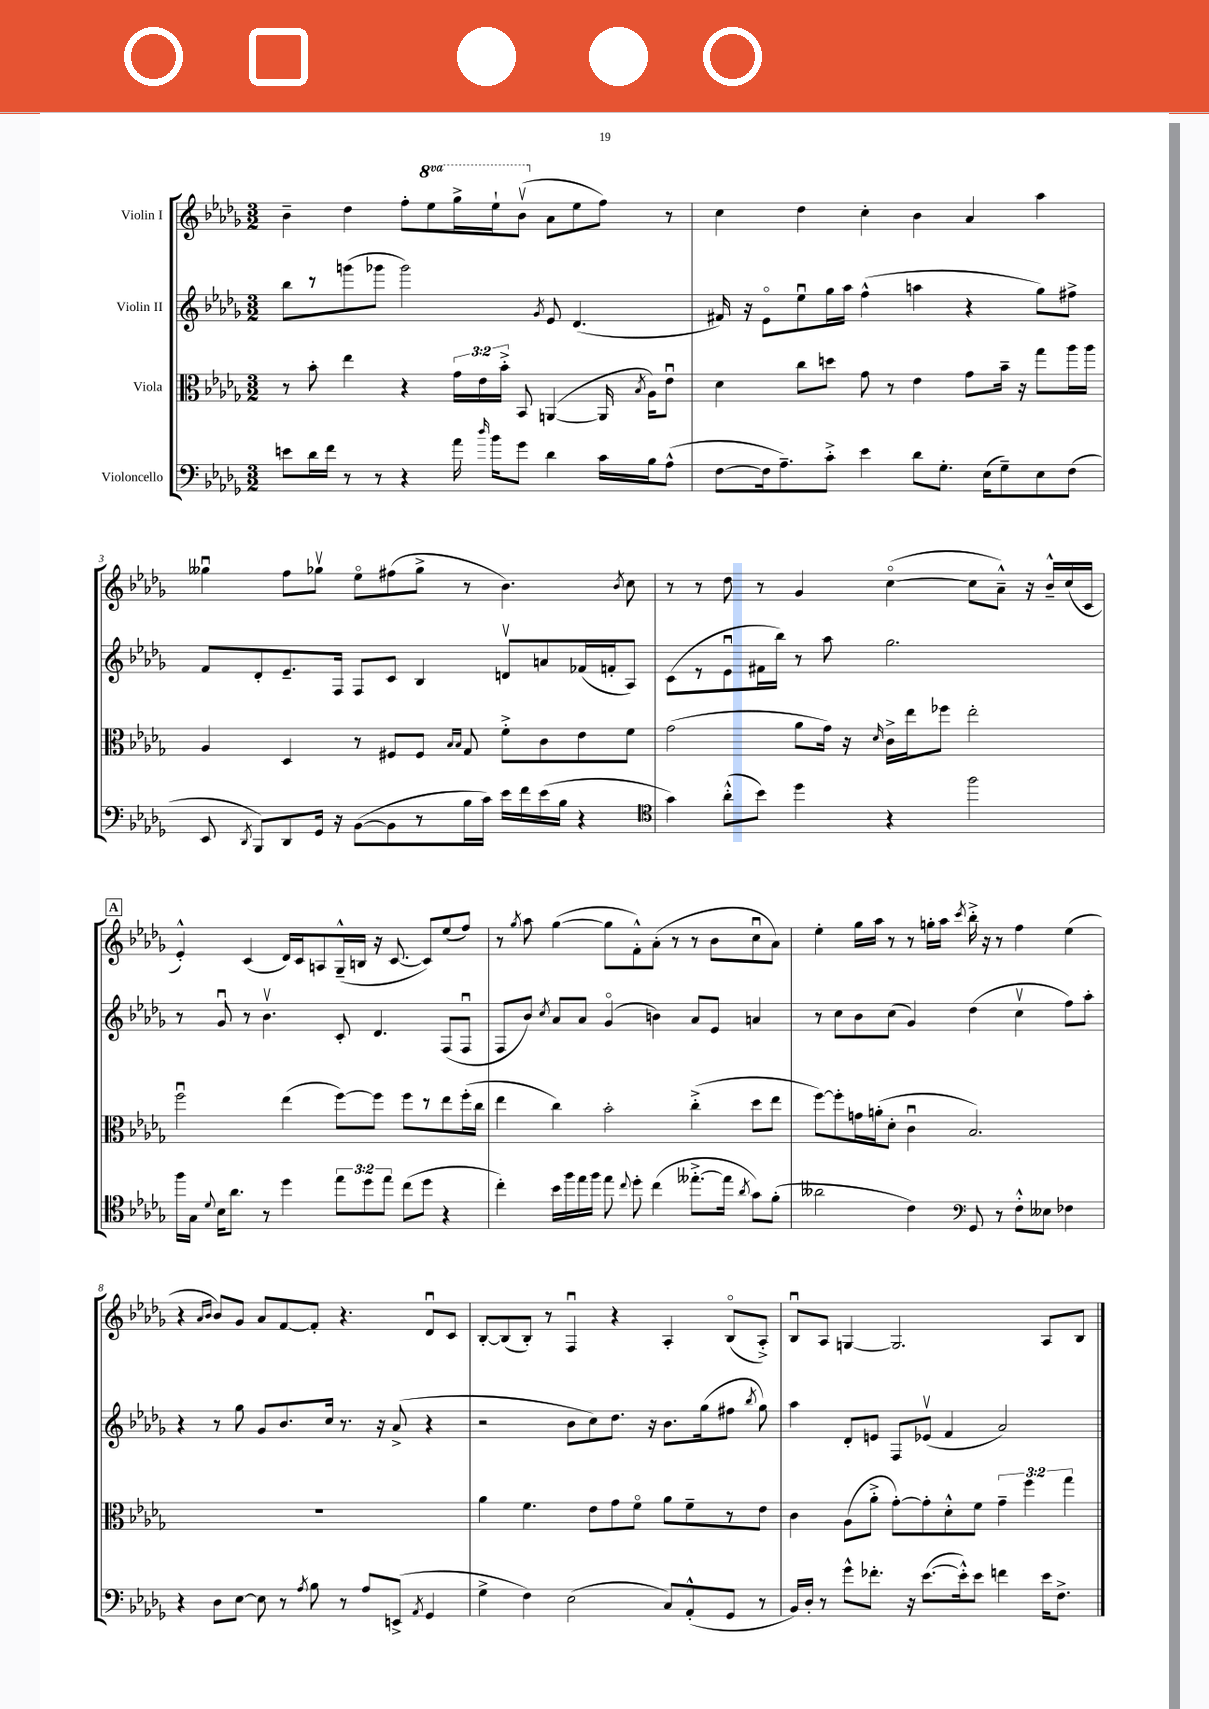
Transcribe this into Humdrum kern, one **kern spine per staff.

**kern	**kern	**kern	**kern
*staff4	*staff3	*staff2	*staff1
*clefF4	*clefC3	*clefG2	*clefG2
*k[b-e-a-d-g-]	*k[b-e-a-d-g-]	*k[b-e-a-d-g-]	*k[b-e-a-d-g-]
*M3/2	*M3/2	*M3/2	*M3/2
8e	8r	8bb-	4b-~
16d-	8b-'	8r	.
16f	.	.	.
8r	4ee-	(8ggg	4dd-
8r	.	8ggg-	.
4r	4r	2ggg-)	8ff'
.	.	.	8eee-
16a-	24g-	.	16ggg-^
.	24e-	.	.
16qqdd-	.	.	.
16b-	.	.	16eee-`
.	24b-'^	.	.
8g-	8BB-	.	(8bb-v
.	.	8qg-	.
4d-	([4AA	8e-	8a-
.	.	(4.d-	8ee-
16c	16AA]	.	8ff)
.	8qB-	.	.
16B-	16A-)	.	.
(8A-^^	8e-u	.	8r
=	=	=	=
[8F	4d-	16f#)	4cc
.	.	16r	.
16F]	.	8e-o	.
8.A-~)	.	.	.
.	8cc	8ee-u	4dd-
8c'^	8dd	16gg-	.
.	.	16aa-	.
4e-	8g-	(4ff^^	4cc'
.	8r	.	.
8d-	4e-	4aa	4b-
8.G-'	.	.	.
.	8g-	4r	4a-
(16E-	.	.	.
8G-~)	16b-~	.	.
.	16r	.	.
8E-	8gg-	8gg-)	4aa-
(8F	16aa-	8ff#^	.
.	16aa-	.	.
=	=	=	=
8EE-	4A-	8f	4gg--u
8qDD-	.	.	.
8BBB-)	.	8d-'	.
8DD-	4D-	8.e-~	8ff
16GG-	.	.	8gg-v
16r	.	16F	.
([8BB-	8r	8F	8ee-o
8BB-]	8F#	8c	(8ff#
8r	8F#	4B-	8gg-^
.	16qqB-	.	.
.	16qqB-	.	.
16B-	8G-	.	8r
16c)	.	.	.
16e-	8f'^	8dv	4.b-)
16f	.	.	.
(16e-	8c	8a	.
16B-	.	.	.
4r	8e-	(16f-	.
.	.	16f'	.
.	.	.	8qb-
.	8f	8A-)	8cc
=	=	=	=
*clefC4	*	*	*
4g-)	(2g-	(8c	8r
.	.	8r	8r
(8a-'^^	.	8e-u	8dd-
8b-)	.	16f#	8r
.	.	16bb-)	.
4dd-	8a-	8r	4g-
.	16g-)	8aa-	.
.	16r	.	.
.	16qqd-	.	.
4r	16c^	2.gg-	([4cco
.	16ee-	.	.
.	8ff-	.	.
2ff	2ee-'	.	8cc]
.	.	.	8a-~^^)
.	.	.	16r
.	.	.	16b-~^^
.	.	.	(16cc
.	.	.	16c
=	=	=	=
16ff	2ffu	8r	4e-'^^)
16G-	.	.	.
8qqd-	.	.	.
16B-	.	8g-u	.
8.a-	.	.	.
.	.	8r	(4c
8r	.	4.b-v	.
4dd-	(4ee-	.	16d-)
.	.	.	16c
.	.	.	8A
12ee-	[8ff)	8c'	(16G-~^^
.	.	.	16B
12dd-	.	.	.
.	8ff]	4.d-	16r
12ee-	.	.	.
.	.	.	[8.c
(8cc	8ff	.	.
8dd-	8r	.	8c])
4r	8ee-	(8F	(8ee-
.	(16ff'	8Fu	8ff)
.	16cc	.	.
=	=	=	=
4cc')	4ee-	8F	8r
.	.	.	8qgg-
.	.	8b-)	8aa-
.	.	8qcc	.
16b-	4cc)	8a-	([4gg-
16ff	.	.	.
16ee-	.	8a-	.
16ff	.	.	.
8ee-	2b-'	(4g-o	8gg-]
8qqcc	.	.	.
8dd-'	.	.	8f'^^)
(4cc	.	4b)	(8a-'
.	.	.	8r
[8.ee--'^	(4cc'^	8a-	8r
.	.	8e-	8b-
16ee--]	.	.	.
8qa-	.	.	.
8g-)	8dd-	4a	8ccu
(8f'	8ee-	.	8a-)
=	=	=	=
2a--	[8ff)	8r	4ee-'
.	8ff']	8cc	.
.	16g	8b-	16gg-
.	(16a'	.	16aa-
.	8d-'	(8cc	8r
4c)	4cu	4g-)	8r
.	.	.	16gg'
.	.	.	16aa-
*clefF4	*	*	*
.	.	.	8qccc
8GG-	2.B-)	(4dd-	16bb-'^
.	.	.	16r
8r	.	.	8r
8F'^^	.	4ccv	4ff
8E--	.	.	.
4F-	.	8ff)	(4ee-
.	.	8aa-'	.
=	=	=	=
4r	1.r	4r	4r
.	.	.	16qqa-
.	.	.	16qqb-
8D-	.	8r	8b-)
[8E-	.	8gg-	8g-
8E-]	.	8g-	8a-
8r	.	8.b-	[8f
8qA-	.	.	.
8B-	.	.	8f']
.	.	16cc	.
8r	.	8.r	4.r
8A-	.	.	.
.	.	16r	.
(8EE^	.	(8a-^	.
8qAA-	.	.	.
4GG-	.	4r	8d-u
.	.	.	8c
=	=	=	=
4G-^	4a-	2r	[8B-'
.	.	.	(8B-]
4F)	4.f	.	8B-')
.	.	.	8r
(2E-	.	8b-	4Fu
.	8e-	8cc)	.
.	8g-	8.dd-	4r
.	8fo	.	.
.	.	16r	.
8C)	8a-	8.b-	4A-'
(8AA-'^^	8f~	.	.
.	.	(16gg-	.
8GG-	8r	8ff#	(8B-o
.	.	8qbb-	.
8r	8e-	8gg-)	8A-'^)
=	=	=	=
16BB-)	4c	4aa-	8B-u
16D-'	.	.	.
8r	.	.	8A-
8g-^^	(8A-	8d-'	[4G
8.f-'	8a-'^	8e	.
.	[8g-')	8F	2.G]
16r	.	.	.
([8.e-	8g-']	(8e-v	.
.	8d-'^^	4f	.
16e-'^^])	.	.	.
8e-	8f	.	.
4f	6g-~	2a-)	.
.	6ff	.	.
16e-	.	.	8A-
8.F^	.	.	.
.	6gg-	.	.
.	.	.	8B-
==	==	==	==
*-	*-	*-	*-
